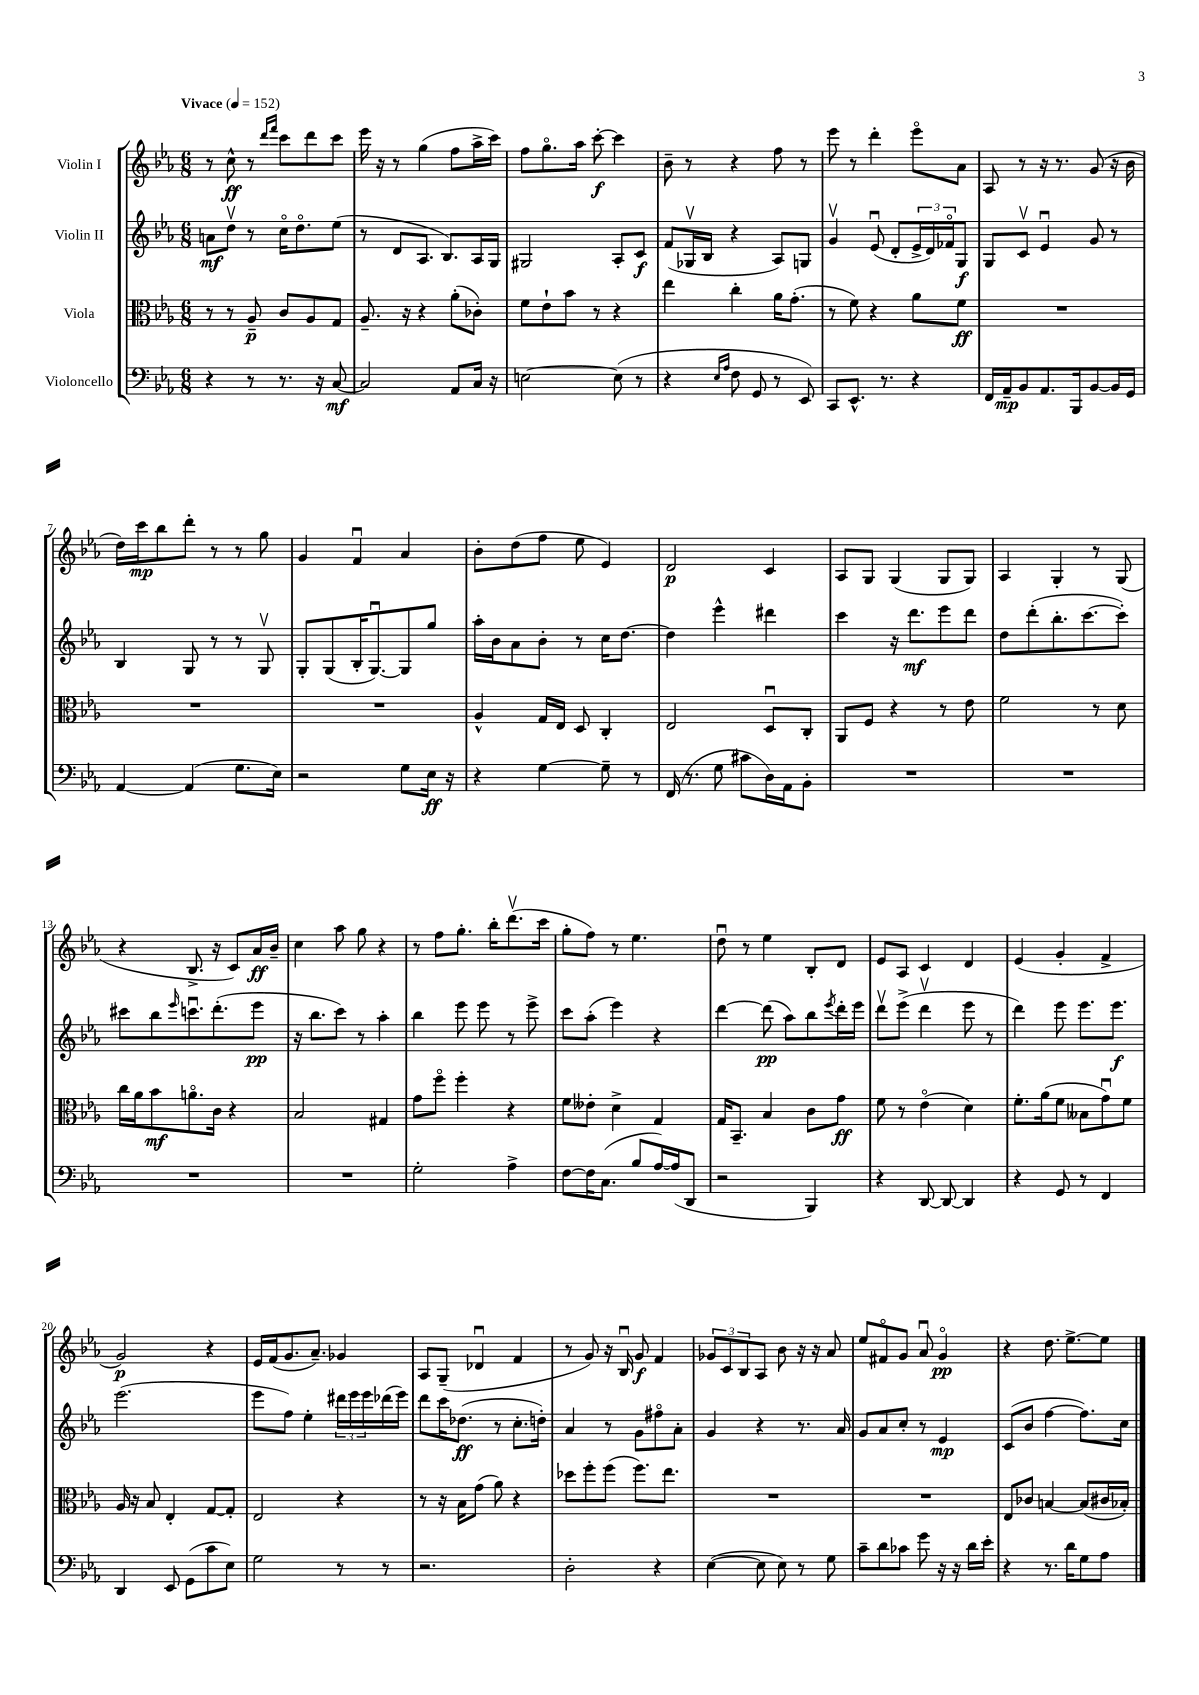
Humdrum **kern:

**kern	**kern	**kern	**kern
*staff4	*staff3	*staff2	*staff1
*clefF4	*clefC3	*clefG2	*clefG2
*k[b-e-a-]	*k[b-e-a-]	*k[b-e-a-]	*k[b-e-a-]
*M6/8	*M6/8	*M6/8	*M6/8
*MM152	*MM152	*MM152	*MM152
4r	8r	8a	8r
.	8r	8ddv	8cc^^
8r	8A-~	8r	8r
.	.	.	16qqddd
.	.	.	16qqfff
8.r	8c	16cco	8ccc
.	.	8.ddo	.
.	8A-	.	8ddd
16r	.	.	.
[8C	8G	(8ee-	8ccc
=	=	=	=
2C]	8.A-~	8r	16eee-
.	.	.	16r
.	.	8d	8r
.	16r	.	.
.	4r	8.A-	(4gg
.	.	8.B-)	.
8AA-	(8a-'	.	8ff
16C	8c-')	16A-	16aa-^
16r	.	16G	16ccc)
=	=	=	=
[2E	8f	2G#	8ff
.	8e-`	.	8.ggo
.	8b-	.	.
.	.	.	16aa-
.	8r	.	[8ccc'
(8E]	4r	8A-'	4ccc]
8r	.	8c	.
=	=	=	=
4r	4ee-	(8f	8b-~
.	.	16G-v	8r
.	.	16B-	.
16qqE-	.	.	.
16qqA-	.	.	.
8F	4cc'	4r	4r
8GG	.	.	.
8r	16a-	8A-)	8ff
.	(8.g'	.	.
8EE-)	.	8G	8r
=	=	=	=
8CC	8r	4gv	8eee-
8.EE-^^	8f)	.	8r
.	4r	(8e-u	4ddd'
8.r	.	.	.
.	.	8d'	.
4r	8a-	24e-^	8eee-o
.	.	24d)	.
.	.	24f-o	.
.	8f	8G	8a-
=	=	=	=
16FF	2.r	8G	8A-
16AA-~	.	.	.
8BB-	.	8cv	8r
8.AA-	.	4e-u	16r
.	.	.	8.r
16BBB-	.	.	.
[8BB-	.	8g	(8g
16BB-]	.	8r	16r
16GG	.	.	16b-
=	=	=	=
[4AA-	2.r	4B-	16dd)
.	.	.	16ccc
.	.	.	8bb-
(4AA-]	.	8G	8ddd'
.	.	8r	8r
8.G	.	8r	8r
.	.	8Gv	8gg
16E-)	.	.	.
=	=	=	=
2r	2.r	8G'	4g
.	.	(8G	.
.	.	16B-'	4fu
.	.	[8.Gu)	.
8G	.	8G]	4a-
16E-	.	8gg	.
16r	.	.	.
=	=	=	=
4r	4A-^^	16aa-'	8b-'
.	.	16b-	.
.	.	8a-	(8dd
[4G	16G	8b-'	8ff
.	16E-	.	.
.	8D	8r	8ee-
8G~]	4C'	16cc	4e-)
.	.	[8.dd	.
8r	.	.	.
=	=	=	=
(16FF	2E-	4dd]	2d
8.r	.	.	.
8G	.	4eee-^^	.
8c#	.	.	.
16D)	8Du	4ddd#	4c
16AA-	.	.	.
8BB-'	8C'	.	.
=	=	=	=
2.r	8AA-	4ccc	8A-
.	8F	.	8G
.	4r	16r	(4G
.	.	8.ddd	.
.	8r	8eee-	8G
.	8e-	8ddd	8G)
=	=	=	=
2.r	2f	8dd	4A-
.	.	(8ddd'	.
.	.	8.bb-'	4G'
.	.	[8.ccc	.
.	8r	.	8r
.	8d	8ccc'])	(8G
=	=	=	=
2.r	16cc	8ccc#	4r
.	16a-	.	.
.	8b-	8bb-	.
.	.	16qqeee-	.
.	8.ao	8.cccu	8.B-^
.	16c	(8.ddd'	16r
.	4r	.	8c)
.	.	8eee-	16a-
.	.	.	16b-~
=	=	=	=
2.r	2B-	16r	4cc
.	.	8.bb-	.
.	.	8ccc)	8aa-
.	.	8r	8gg
.	4G#	4aa-'	4r
=	=	=	=
2G'	8g	4bb-	8r
.	8ffo	.	8ff
.	4ff'	8eee-	8.gg'
.	.	8eee-	.
.	.	.	16bb-'
4A-^	4r	8r	(8.dddv
.	.	8eee-^	.
.	.	.	16ccc
=	=	=	=
[8F	8f	8ccc	8gg'
16F]	8e--'	(8aa-'	8ff)
(8.C	.	.	.
.	4d^	4eee-)	8r
8B-	.	.	4.ee-
[16A-)	4G	4r	.
(16A-]	.	.	.
8DD	.	.	.
=	=	=	=
2r	16G	[4ddd	8ddu
.	8.BB-~	.	.
.	.	.	8r
.	4B-	(8ddd]	4ee-
.	.	8aa-)	.
4BBB-)	8c	8bb-	8B-'
.	.	8qeee-	.
.	8g	16ddd'	8d
.	.	16eee-	.
=	=	=	=
4r	8f	8dddv	8e-
.	8r	(8eee-^	8A-
[8DD	(4e-o	4dddv	4c
8DD_	.	.	.
4DD]	4d)	8eee-	4d
.	.	8r	.
=	=	=	=
4r	8.f'	4ddd)	(4e-
.	(16a-	.	.
8GG	8f	8eee-	4g'
8r	8B--	8.eee-	.
4FF	8gu)	.	4f^
.	.	8.eee-	.
.	8f	.	.
=	=	=	=
4DD	16A-	(2.eee-	2g)
.	16r	.	.
.	8B-	.	.
8EE-	4E-'	.	.
(8GG	.	.	.
8c	[8G	.	4r
8E-)	8G']	.	.
=	=	=	=
2G	2E-	8eee-	16e-
.	.	.	(16f
.	.	8ff)	8.g
.	.	4ee-'	.
.	.	.	8.a-~)
8r	4r	24ddd#	4g-
.	.	24eee-	.
.	.	24eee-	.
8r	.	(16ddd-	.
.	.	16eee-)	.
=	=	=	=
2.r	8r	8ddd	8A-
.	16r	16ccc	(8G~
.	16B-	(8.dd-	.
.	(8g	.	4d-u
.	8a-)	8r	.
.	4r	8.cc'	4f
.	.	16dd')	.
=	=	=	=
2D'	8dd-	4a-	8r
.	8ff'	.	8g)
.	(8ff	8r	16r
.	.	.	16B-u
.	8.ff)	8g	8g
4r	.	8ff#o	4f
.	8.ee-	.	.
.	.	8a-'	.
=	=	=	=
([4E-	2.r	4g	12g-
.	.	.	12c
.	.	.	12B-
8E-]	.	4r	8A-
8E-)	.	.	8b-
8r	.	8.r	16r
.	.	.	16r
8G	.	.	8a-
.	.	16a-	.
=	=	=	=
8c~	2.r	8g	8ee-
8d	.	8a-	8f#o
8c-	.	8cc'	8g
8g	.	8r	8a-u
16r	.	4e-	4go
16r	.	.	.
16d	.	.	.
16e-'	.	.	.
=	=	=	=
4r	8E-	(8c	4r
.	8c-	8b-	.
8.r	[4B	[4ff	8.dd
16d	.	.	[8.ee-^
8G	(8B]	8.ff])	.
8A-	16c#	.	8ee-]
.	16B-')	16cc	.
==	==	==	==
*-	*-	*-	*-
